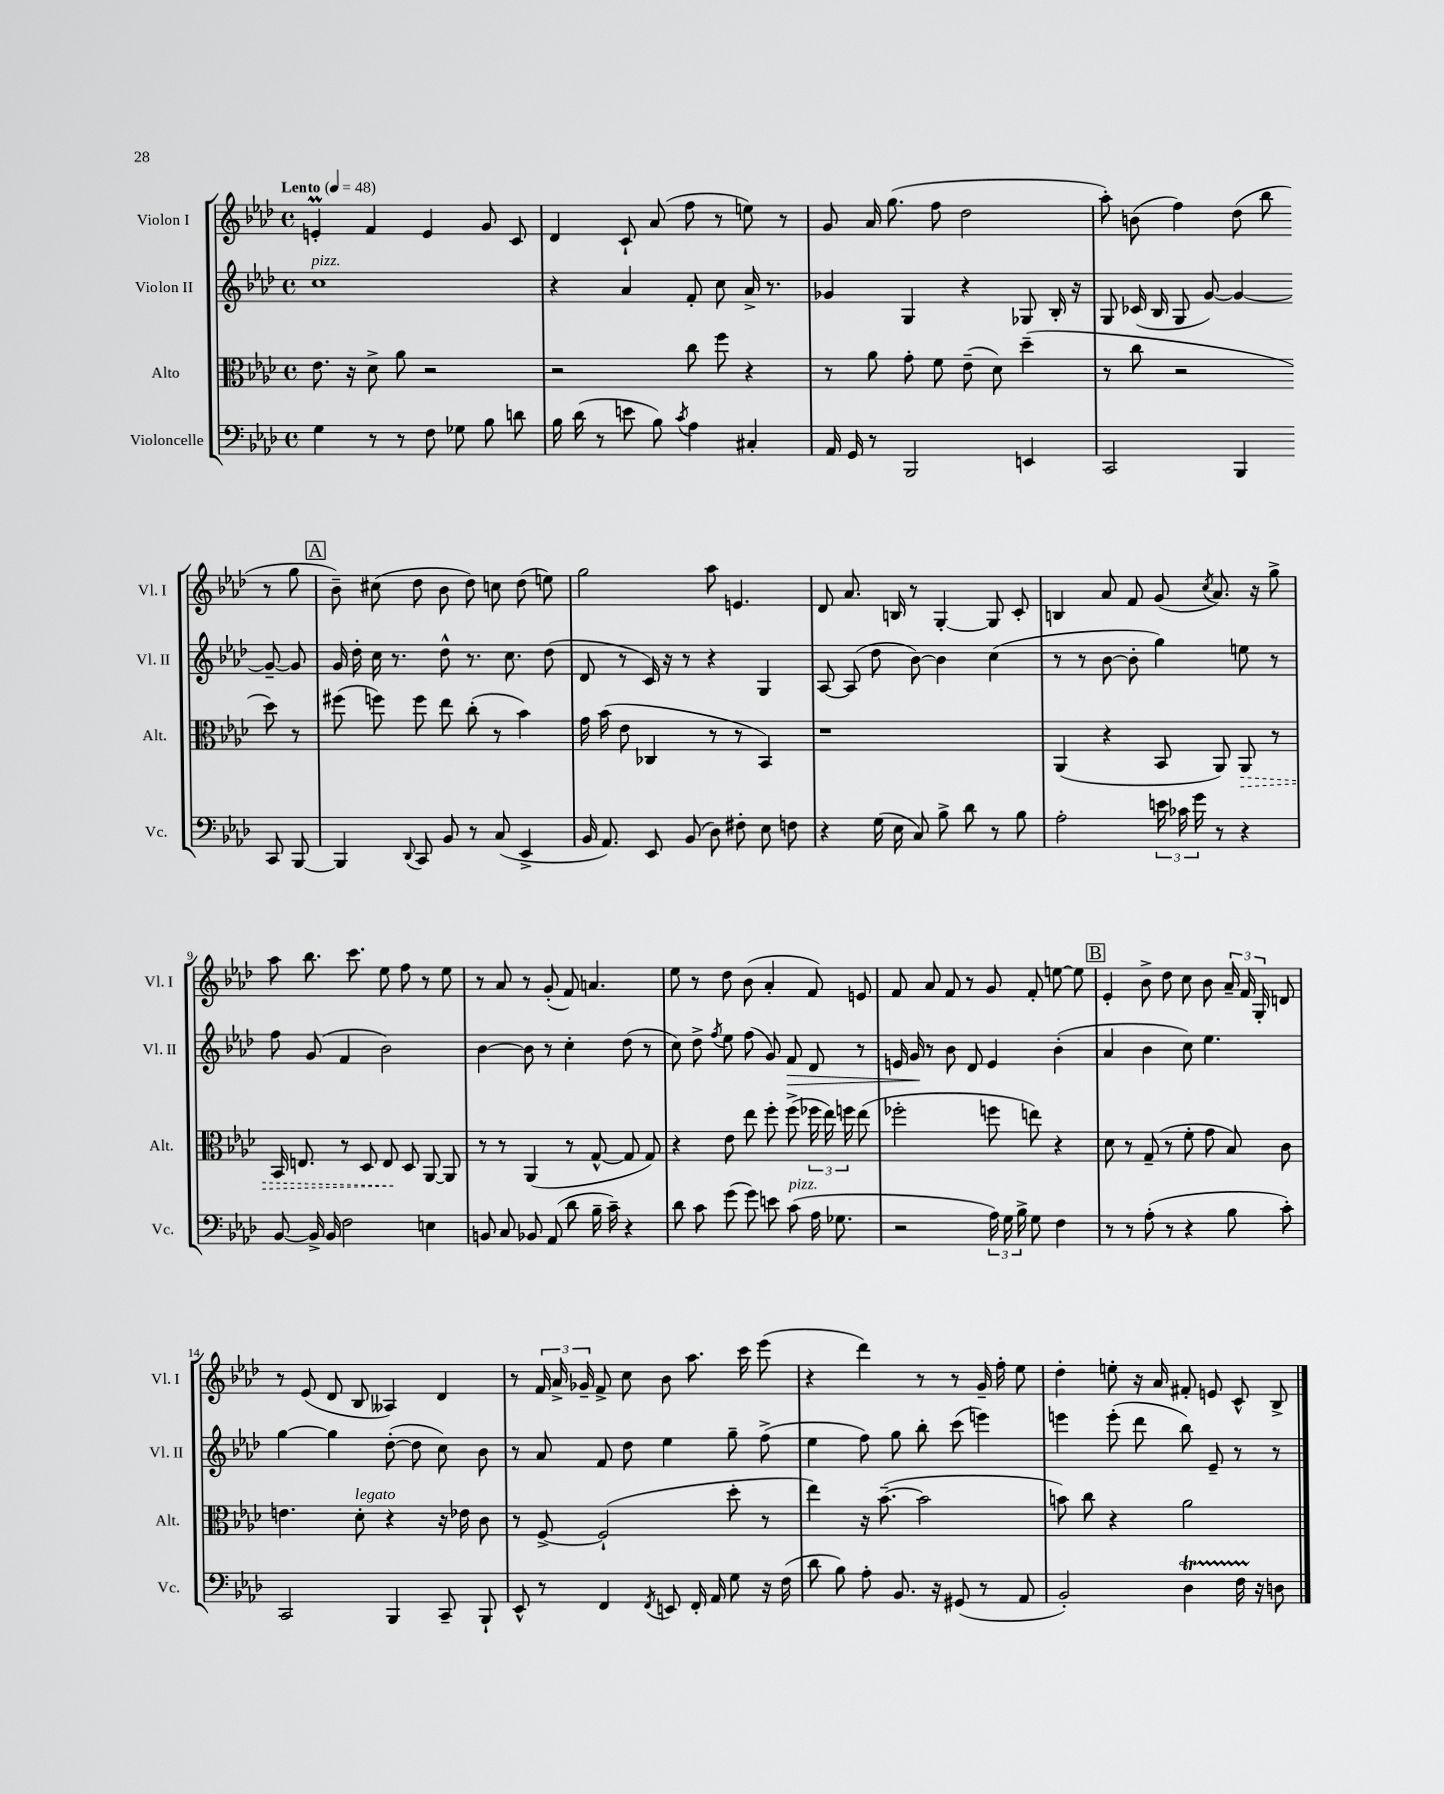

**kern	**kern	**kern	**kern
*staff4	*staff3	*staff2	*staff1
*clefF4	*clefC3	*clefG2	*clefG2
*k[b-e-a-d-]	*k[b-e-a-d-]	*k[b-e-a-d-]	*k[b-e-a-d-]
*M4/4	*M4/4	*M4/4	*M4/4
*met(c)	*met(c)	*met(c)	*met(c)
*MM48	*MM48	*MM48	*MM48
4G\	8.e-\	1cc	4e'/
.	16r	.	.
8r	8d-^\	.	4f/
8r	8a-\	.	.
8F\	2r	.	4e/
8G-\	.	.	.
8B-\	.	.	8g/
8d\	.	.	8c/
=	=	=	=
16B-\	2r	4r	4d-/
(16d-\	.	.	.
8r	.	.	.
8e\	.	4a-/	8c`/
8B-\)	.	.	(8a-/
8qc/	.	.	.
4A-\	8cc\	8f'/	8ff\
.	8ff\	8cc\	8r
4C#'/	4r	16a-^/	8ee\)
.	.	8.r	.
.	.	.	8r
=	=	=	=
16AA-/	8r	4g-/	8g/
16GG/	.	.	.
8r	8a-\	.	16a-/
.	.	.	(8.gg\
2BBB-/	8g'\	4G/	.
.	8f\	.	8ff\
.	(8e-~\	4r	2dd-\
.	8d-\)	.	.
4EE/	(4dd-~\	8G-/	.
.	.	16B-'/	.
.	.	16r	.
=	=	=	=
2CC/	8r	8G/	8aa-'\)
.	8cc\	(16c-/	(8b\
.	.	16B-/	.
.	2r	8G/	4ff\)
.	.	[8g/)	.
4BBB-/	.	4g/_	(8dd-\
.	.	.	8bb-\
8CC/	8dd-\)	8g~/_	8r
[8BBB-/	8r	8g/]	8gg\
=	=	=	=
4BBB-/]	(8ff#\	16g/	8b-~\)
.	.	16dd-'\	.
.	8ff\)	16cc\	(8cc#\
.	.	8.r	.
8qqDD-/	.	.	.
8CC/	8ff\	.	8dd-\
8BB-/	8ee-\	8dd-^^\	8b-\
8r	(8cc'\	8.r	8dd-\)
(8C/	8r	.	8cc\
.	.	8.cc\	.
4EE-^/	4b-\)	.	(8dd-\
.	.	(8dd-\	8ee\)
=	=	=	=
16BB-/	16g\	8d-/	2gg\
8.AA-/)	(16b-\	.	.
.	8e-\	8r	.
8EE-/	4C-/	16c/)	.
.	.	16r	.
(8BB-/	.	8r	.
8D-\)	8r	4r	8aa-\
8F#'\	8r	.	4.e/
8E-\	4BB-/)	4G/	.
8F\	.	.	.
=	=	=	=
4r	1r	[8A-/	8d-/
.	.	(8A-/]	8.a-/
(16G\	.	8dd-\	.
16E-\	.	.	16B/
8C/)	.	[8b-\)	8r
8B-^\	.	4b-\]	[4G'/
8d-\	.	.	.
8r	.	(4cc\	8G/]
8B-\	.	.	8c'/
=	=	=	=
2A-'\	(4AA-/	8r	4B/
.	.	8r	.
.	4r	[8b-\	8a-/
.	.	8b-'\]	8f/
24e\	8BB-/	4gg\)	(8g/
24c-\	.	.	.
24g\	.	.	.
.	.	.	8qcc/
8r	8AA-/)	.	8.a-/)
4r	8AA-/	8ee\	.
.	.	.	16r
.	8r	8r	8gg^\
=	=	=	=
[8BB-/	16BB-/	8ff\	8aa-\
.	8.E/	.	.
16BB-^/]	.	(8g/	8.bb-\
16BB-/	.	.	.
2F\	8r	4f/	.
.	.	.	8.ccc\
.	8D-/	.	.
.	8E/	2b-\)	8ee-\
.	8D-/	.	8ff\
4E\	[8AA-/	.	8r
.	8AA-/]	.	8ee-\
=	=	=	=
8BB/	8r	[4b-\	8r
8C/	8r	.	8a-/
8BB-/	(4AA-/	8b-\]	8r
(8AA-/	.	8r	(8g'/
8d-\	8r	4cc'\	8f/)
16B-~\	[8G^^/	.	4.a/
16c~\)	.	.	.
4r	8G/]	(8dd-\	.
.	8G/)	8r	.
=	=	=	=
8d-\	4r	8cc\)	8ee-\
8c\	.	8dd-^\	8r
.	.	8qff/	.
(8g\	8e-\	8ee-\	8dd-\
8g\)	8ee-\	(8ff\	(8b-\
8e\	8ff'\	8g/)	4a-'/
(8c\	(8ff^\	8f/	.
16A-\	24ff-\	8d-/	8f/)
.	24ee-\)	.	.
8.G-\	.	.	.
.	24ff\	.	.
.	(8ee-\	8r	8e/
=	=	=	=
2r	2ff-'\	16e/	8f/
.	.	16g/	.
.	.	8r	8a-/
.	.	8b-\	8f/
.	.	8d-/	8r
24A-\)	8ff\	4e/	8g/
24G\	.	.	.
24B-^\	.	.	.
8G\	8ee\)	.	8f'/
4F\	4r	(4b-'\	[8ee\
.	.	.	8ee\]
=	=	=	=
8r	8d-\	4a-/	4e-'/
8r	8r	.	.
(8A-'\	(8G~/	4b-\	8b-^\
8r	8r	.	8dd-\
4r	8f'\	8cc\)	8cc\
.	8g\	4.ee-\	8b-\
8B-\	8B-/)	.	24a-~/
.	.	.	24f/
.	.	.	24G'/
8c'\)	8c\	.	8d/
=	=	=	=
2CC/	4.e\	[4gg\	8r
.	.	.	(8e-/
.	.	4gg\]	8d-/
.	8d-'\	.	8B-/
4BBB-/	4r	([8dd-'\	4A--/)
.	.	8dd-\]	.
8CC~/	16r	8cc\)	4d-/
.	16e-\	.	.
8BBB-`/	8c\	8b-\	.
=	=	=	=
8EE-^^/	8r	8r	8r
8r	[8F^/	8a-/	24f/
.	.	.	24a-^/
.	.	.	24g-~/
4FF/	(2F`/]	8f/	8f^/
.	.	8dd-\	8cc\
8qFF/	.	.	.
8EE/	.	4ee-\	8b-\
16FF'/	.	.	8.aa-\
16AA-/	.	.	.
8G\	8dd-'\	8gg~\	.
.	.	.	16ccc\
16r	8r	(8ff^\	(8eee-\
(16F\	.	.	.
=	=	=	=
8d-\	4ee-\)	4ee-\	4r
8B-\)	.	.	.
8A-'\	16r	8ff\)	4ddd-\)
.	([8.b-~\	.	.
8.BB-/	.	8gg\	.
.	2b-\]	8bb-'\	8r
16r	.	.	.
(8GG#/	.	(8ccc\	8r
8r	.	4eee\)	16g~/
.	.	.	16ff'\
8AA-/	.	.	8ee-\
=	=	=	=
2BB-'/)	8b\)	4eee\	4dd-'\
.	8cc\	.	.
.	4r	(8eee'\	8ee'\
.	.	8ddd-\	16r
.	.	.	16a-/
4D-\	2a-\	8bb-\)	8f#'/
.	.	8e-~/	8e/
16F\	.	8r	8c^^/
16r	.	.	.
8D\	.	8r	8B-^/
==	==	==	==
*-	*-	*-	*-
